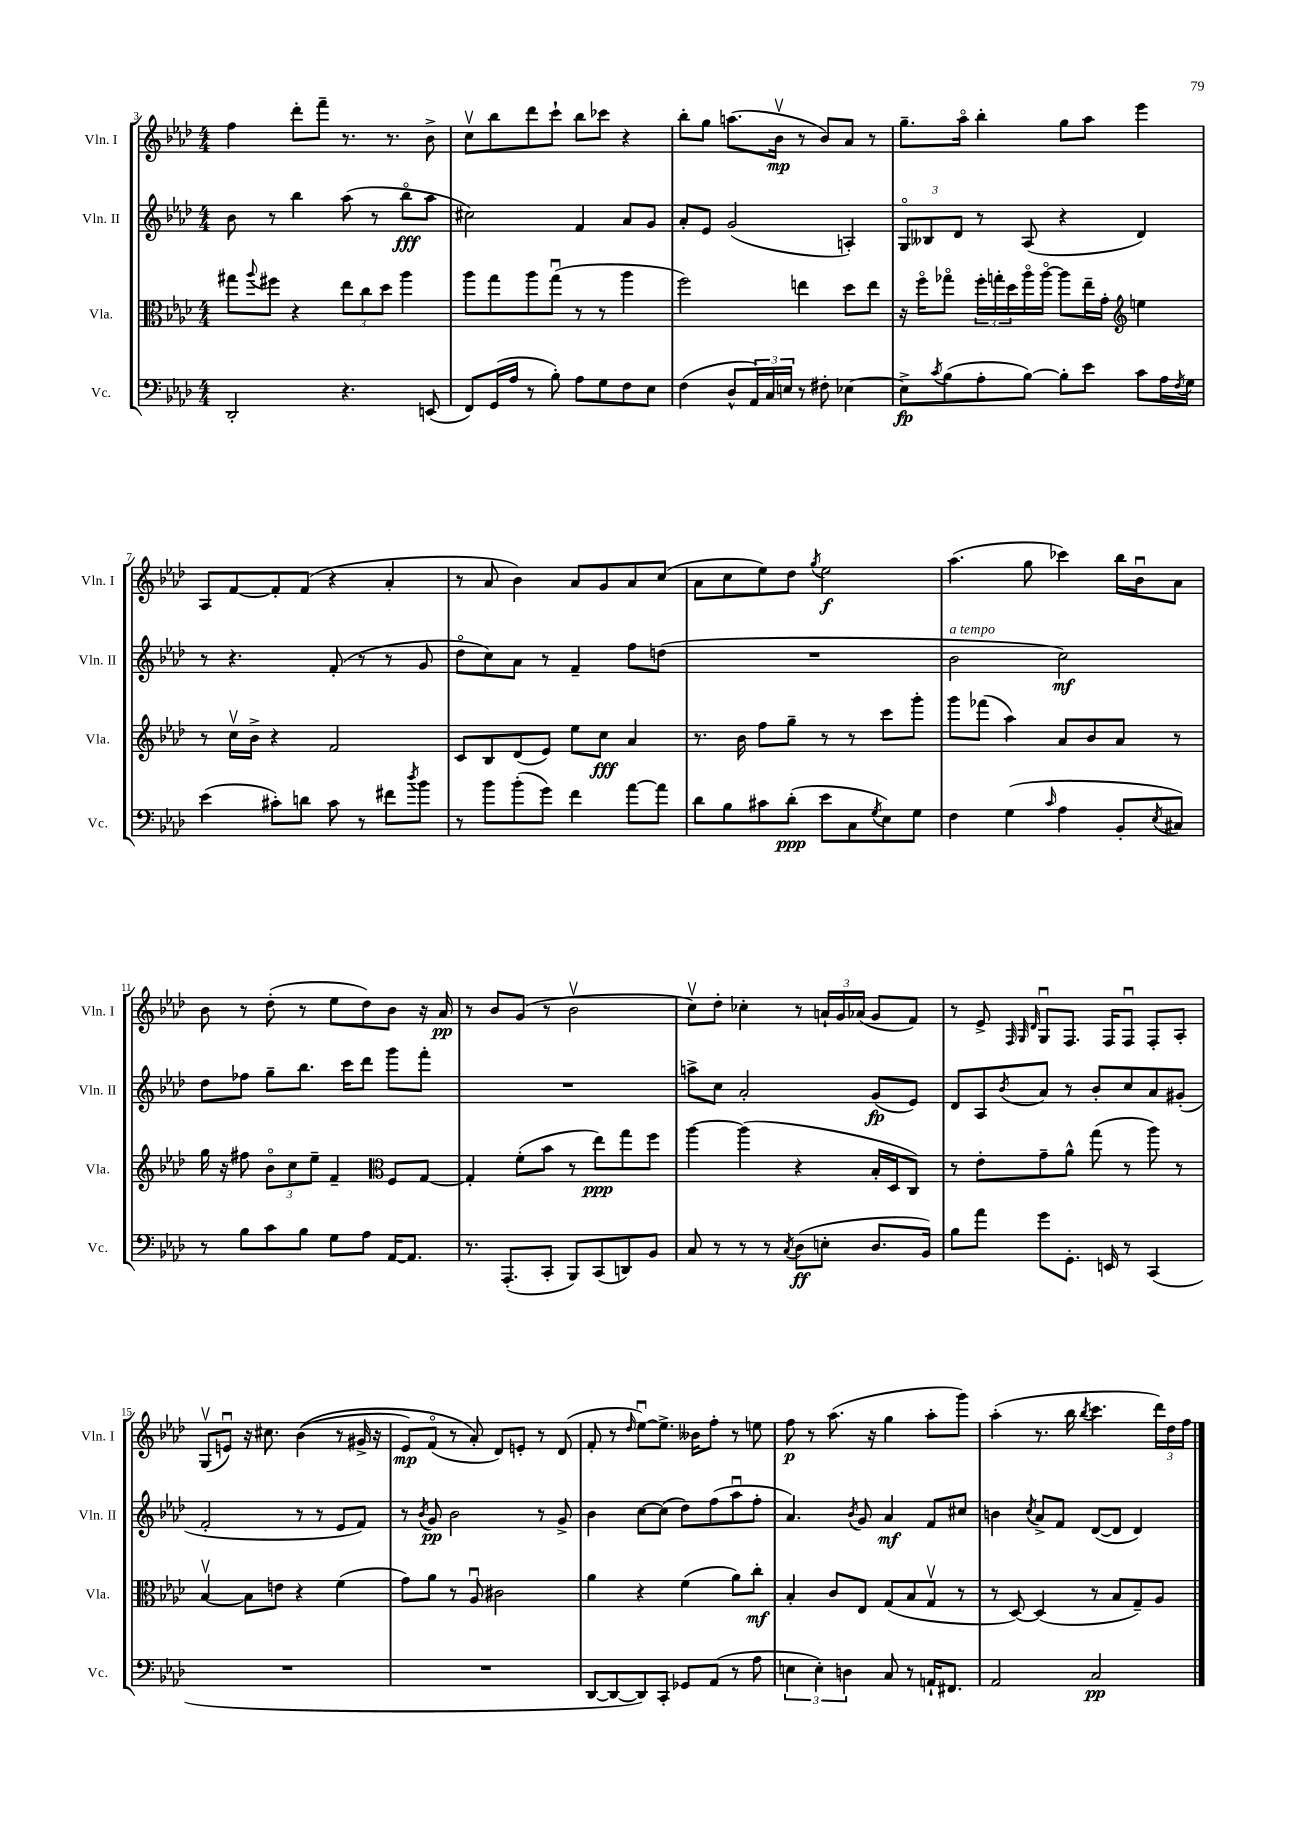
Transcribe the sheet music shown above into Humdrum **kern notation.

**kern	**dynam	**kern	**dynam	**kern	**dynam	**kern	**dynam
*part4	*part4	*part3	*part3	*part2	*part2	*part1	*part1
*staff4	*staff4	*staff3	*staff3	*staff2	*staff2	*staff1	*staff1
*I"Vc.	*	*I"Vla.	*	*I"Vln. II	*	*I"Vln. I	*
*I'Vc.	*	*I'Vla.	*	*I'Vln. II	*	*I'Vln. I	*
*clefF4	*	*clefC3	*	*clefG2	*	*clefG2	*
*k[b-e-a-d-]	*	*k[b-e-a-d-]	*	*k[b-e-a-d-]	*	*k[b-e-a-d-]	*
*M4/4	*	*M4/4	*	*M4/4	*	*M4/4	*
=3	=3	=3	=3	=3	=3	=3	=3
2DD-'/	.	8gg#X\L	.	8b-\	.	4ff\	.
.	.	8qqaa-/	.	.	.	.	.
.	.	8ff#X\J	.	8r	.	.	.
.	.	4r	.	4bb-\	.	8ddd-'\L	.
.	.	.	.	.	.	8fff~\J	.
4.r	.	12ee-\L	.	(8aa-\	.	8.r	.
.	.	12cc\	.	.	.	.	.
.	.	.	.	8r	.	.	.
.	.	12dd-\J	.	.	.	.	.
.	.	.	.	.	.	8.r	.
.	.	4aa-\	.	8bb-\L	fff	.	.
(8EEn/	.	.	.	8aa-\J	.	8b-^\	.
=4	=4	=4	=4	=4	=4	=4	=4
8FF/L)	.	8aa-\L	.	2cc#X\)	.	8ccv\L	.
(16GG/L	.	8gg\	.	.	.	8bb-\	.
16A-/JJ	.	.	.	.	.	.	.
8r	.	8aa-\	.	.	.	8ddd-\	.
8B-'\)	.	(8ggu\J	.	.	.	8ccc`\J	.
8A-\L	.	8r	.	4f/	.	8bb-\L	.
8G\	.	8r	.	.	.	8ccc-X\J	.
8F\	.	4aa-\	.	8a-/L	.	4r	.
8E-\J	.	.	.	8g/J	.	.	.
=5	=5	=5	=5	=5	=5	=5	=5
(4F\	.	2ff\)	.	8a-'/L	.	8bb-'\L	.
.	.	.	.	8e-/J	.	8gg\J	.
8D-^^/L	.	.	.	(2g/	.	(8.aan\L	.
24AA-/L)	.	.	.	.	.	.	.
24C/	.	.	.	.	.	.	.
.	.	.	.	.	.	16b-v\Jk	mp
24En/JJ	.	.	.	.	.	.	.
8r	.	4een\	.	.	.	8r	.
8F#X'\	.	.	.	.	.	8b-/L)	.
[4E-X\	.	8dd-\L	.	4An'/)	.	8a-/J	.
.	.	8ee\J	.	.	.	8r	.
=6	=6	=6	=6	=6	=6	=6	=6
8E-^\L]	fp	16r	.	12G/L	.	8.gg~\L	.
.	.	16ff\KL	.	.	.	.	.
.	.	.	.	12B--X/	.	.	.
8qc/	.	.	.	.	.	.	.
(8B-\	.	8gg-X\J	.	.	.	.	.
.	.	.	.	12d-/J	.	.	.
.	.	.	.	.	.	16aa-\Jk	.
8A-'\	.	24ff'\LL	.	8r	.	4bb-'\	.
.	.	24ggn'\	.	.	.	.	.
.	.	24dd-\	.	.	.	.	.
[8B-\J)	.	16aa-\	.	(8A-/	.	.	.
.	.	[16aa-\JJ	.	.	.	.	.
8B-'\L]	.	8aa-\L]	.	4r	.	8gg\L	.
8e-\J	.	16ee-~\L	.	.	.	8aa-\J	.
.	.	16g'\JJ	.	.	.	.	.
*	*	*clefG2	*	*	*	*	*
8c\L	.	4een\	.	4d-/)	.	4eee-\	.
16A-\L	.	.	.	.	.	.	.
8qF/	.	.	.	.	.	.	.
16G\JJ	.	.	.	.	.	.	.
!!LO:LB:g=z
=7	=7	=7	=7	=7	=7	=7	=7
(4e-\	.	8r	.	8r	.	8A-/L	.
.	.	16ccv\LL	.	4.r	.	[8f/	.
.	.	16b-^\JJ	.	.	.	.	.
8c#X'\L)	.	4r	.	.	.	8f'/]	.
8dn\J	.	.	.	.	.	(8f/J	.
8c#\	.	2f/	.	(8f'/	.	4r	.
8r	.	.	.	8r	.	.	.
8f#X\L	.	.	.	8r	.	4a-'/	.
8qdd-/	.	.	.	.	.	.	.
8b-\J	.	.	.	8g/	.	.	.
=8	=8	=8	=8	=8	=8	=8	=8
8r	.	8c/L	.	8dd-\L	.	8r	.
8b-\L	.	8B-/	.	8cc\)	.	8a-/	.
(8b-'\	.	(8d-/	.	8a-\J	.	4b-\)	.
8g\J)	.	8e-/J)	.	8r	.	.	.
4f\	.	8ee-\L	.	4f~/	.	8a-/L	.
.	.	8cc\J	fff	.	.	8g/	.
[8a-\L	.	4a-/	.	8ff\L	.	8a-/	.
8a-\J]	.	.	.	(8ddn\J	.	(8cc/J	.
=9	=9	=9	=9	=9	=9	=9	=9
8d-\L	.	8.r	.	1r	.	8a-\L	.
8B-\	.	.	.	.	.	8cc\	.
.	.	16b-\	.	.	.	.	.
8c#X\	.	8ff\L	.	.	.	8ee-\)	.
(8d-'\J	ppp	8gg~\J	.	.	.	8dd-\J	.
.	.	.	.	.	.	8qgg/	.
8e-\L	.	8r	.	.	.	2ee-\	f
8C\	.	8r	.	.	.	.	.
8qG/	.	.	.	.	.	.	.
8E-\)	.	8ccc\L	.	.	.	.	.
8G\J	.	8ggg'\J	.	.	.	.	.
=10	=10	=10	=10	=10	=10	=10	=10
!	!	!	!	!LO:TX:a:i:t=a tempo	!	!	!
4F\	.	8ggg\L	.	2b-\	.	(4.aa-\	.
.	.	(8fff-X\J	.	.	.	.	.
(4G\	.	4aa-\)	.	.	.	.	.
.	.	.	.	.	.	8gg\	.
16qqc/	.	.	.	.	.	.	.
4A-\	.	8a-/L	.	2cc\)	mf	4ccc-X\)	.
.	.	8b-/	.	.	.	.	.
8BB-'/L	.	8a-/J	.	.	.	16bb-\LL	.
.	.	.	.	.	.	16b-u\J	.
8qE-/	.	.	.	.	.	.	.
8C#X/J)	.	8r	.	.	.	8a-\J	.
!!LO:LB:g=z
=11	=11	=11	=11	=11	=11	=11	=11
8r	.	16gg\	.	8dd-\L	.	8b-\	.
.	.	16r	.	.	.	.	.
8B-\L	.	8ff#X\	.	8ff-X\J	.	8r	.
8c\	.	12b-\L	.	8gg~\L	.	(8dd-'\	.
.	.	12cc\	.	.	.	.	.
8B-\J	.	.	.	8.bb-\J	.	8r	.
.	.	12ee-~\J	.	.	.	.	.
8G\L	.	4f~/	.	.	.	8ee-\L	.
.	.	.	.	16ccc\KL	.	.	.
8A-\J	.	.	.	8ddd-\J	.	8dd-\)	.
*	*	*clefC3	*	*	*	*	*
[16AA-/KL	.	8F/L	.	8ggg\L	.	8b-\J	.
8.AA-/J]	.	.	.	.	.	.	.
.	.	[8G/J	.	8fff'\J	.	16r	.
.	.	.	.	.	.	16a-/	pp
=12	=12	=12	=12	=12	=12	=12	=12
8.r	.	4G'/]	.	1r	.	8r	.
.	.	.	.	.	.	8b-/L	.
(8.AAA-'/L	.	.	.	.	.	.	.
.	.	(8f'\L	.	.	.	(8g/J	.
8CC'/J	.	8b-\J	.	.	.	8r	.
8BBB-/L)	.	8r	.	.	.	2b-v\	.
(8CC/	.	8ee-\L)	ppp	.	.	.	.
8DDn/)	.	8gg\	.	.	.	.	.
8BB-/J	.	8ff\J	.	.	.	.	.
=13	=13	=13	=13	=13	=13	=13	=13
8C/	.	[4aa-\	.	8aan^\L	.	8ccv\L)	.
8r	.	.	.	8cc\J	.	8dd-'\J	.
8r	.	(4aa-\]	.	2a-'/	.	4cc-X'\	.
8r	.	.	.	.	.	.	.
8qC/	.	.	.	.	.	.	.
(8D-\L	ff	4r	.	.	.	8r	.
8En'\J	.	.	.	.	.	24an`/LL	.
.	.	.	.	.	.	24g/	.
.	.	.	.	.	.	(24a-X/JJ	.
8.D-/L	.	16B-'/LL	.	(8g/L	fp	8g/L	.
.	.	16D-/J	.	.	.	.	.
.	.	8C/J)	.	8e-/J)	.	8f/J)	.
16BB-/Jk)	.	.	.	.	.	.	.
=14	=14	=14	=14	=14	=14	=14	=14
8B-\L	.	8r	.	8d-/L	.	8r	.
8a-\J	.	8e-'\L	.	8A-/	.	8e-^/	.
.	.	.	.	.	.	32qqF/	.
.	.	.	.	.	.	32qqG/	.
.	.	.	.	8qb-/	.	32qqd-/	.
8g\L	.	8g~\	.	8a-/J	.	8Gu/L	.
8.GG'\J	.	8a-^^\J	.	8r	.	8.F/J	.
.	.	(8gg\	.	8b-'/L	.	.	.
16EEn/	.	.	.	.	.	16F/KL	.
8r	.	8r	.	8cc/	.	8Fu/J	.
(4CC/	.	8aa-\)	.	8a-/	.	8F'/L	.
.	.	8r	.	(8g#X'/J	.	8A-'/J	.
!!LO:LB:g=z
=15	=15	=15	=15	=15	=15	=15	=15
1r	.	[4B-v/	.	2f'/	.	(8Gv/L	.
.	.	.	.	.	.	8enu/J)	.
.	.	8B-\L]	.	.	.	16r	.
.	.	.	.	.	.	8.cc#X\	.
.	.	8en\J	.	.	.	.	.
.	.	4r	.	8r	.	((4b-\	.
.	.	.	.	8r	.	.	.
.	.	(4f\	.	8e-/L	.	8r	.
.	.	.	.	8f/J)	.	16g#X^/	.
.	.	.	.	.	.	16r	.
=16	=16	=16	=16	=16	=16	=16	=16
1r	.	8g\L)	.	8r	.	8e-/L)	mp
.	.	.	.	8qb-/	.	.	.
.	.	8a-\J	.	8g/	pp	(8f/J	.
.	.	8r	.	2b-\	.	8r	.
.	.	8A-u/	.	.	.	8a-'/)	.
.	.	2c#X\	.	.	.	8d-/L)	.
.	.	.	.	.	.	8en'/J	.
.	.	.	.	8r	.	8r	.
.	.	.	.	8g^/	.	(8d-/	.
=17	=17	=17	=17	=17	=17	=17	=17
[8DD-/L	.	4a-\	.	4b-\	.	8f'/	.
8DD-/_	.	.	.	.	.	8r	.
.	.	.	.	.	.	16qqdd-/	.
8DD-/])	.	4r	.	[8cc\L	.	[8ee-u\L)	.
8CC'/J	.	.	.	(8cc\J]	.	8.ee-^\J]	.
8GG-X/L	.	(4f\	.	8dd-\L)	.	.	.
.	.	.	.	.	.	16b--X\KL	.
(8AA-/J	.	.	.	(8ff\	.	8ff'\J	.
8r	.	8a-\L)	.	8aa-u\	.	8r	.
8A-\	.	8cc'\J	mf	8ff'\J	.	8een\	.
=18	=18	=18	=18	=18	=18	=18	=18
6En\	.	4B-'/	.	4.a-/)	.	8ff\	p
.	.	.	.	.	.	8r	.
6E'\)	.	.	.	.	.	.	.
.	.	8c/L	.	.	.	(8.aa-\	.
6Dn\	.	.	.	.	.	.	.
.	.	.	.	8qb-/	.	.	.
.	.	8E-/J	.	8g/	.	.	.
.	.	.	.	.	.	16r	.
8C/	.	(8G/L	.	4a-/	mf	4gg\	.
8r	.	8B-/	.	.	.	.	.
16AAn`/KL	.	8Gv/J	.	8f/L	.	8aa-'\L	.
8.FF#X/J	.	.	.	.	.	.	.
.	.	8r	.	8cc#X/J	.	8ggg\J)	.
=19	=19	=19	=19	=19	=19	=19	=19
2AA-/	.	8r	.	4bn\	.	(4aa-'\	.
.	.	[8D-/)	.	.	.	.	.
.	.	.	.	8qcc/	.	.	.
.	.	(4D-/]	.	8a-^/L	.	8.r	.
.	.	.	.	8f/J	.	.	.
.	.	.	.	.	.	16bb-\	.
.	.	.	.	.	.	8qbb-/	.
2C/	pp	8r	.	([8d-/L	.	4.ccc\	.
.	.	8B-/L	.	8d-/J]	.	.	.
.	.	8G~/)	.	4d-/)	.	.	.
.	.	8A-/J	.	.	.	24ddd-\LL)	.
.	.	.	.	.	.	24dd-\	.
.	.	.	.	.	.	24ff\JJ	.
==	==	==	==	==	==	==	==
*-	*-	*-	*-	*-	*-	*-	*-
